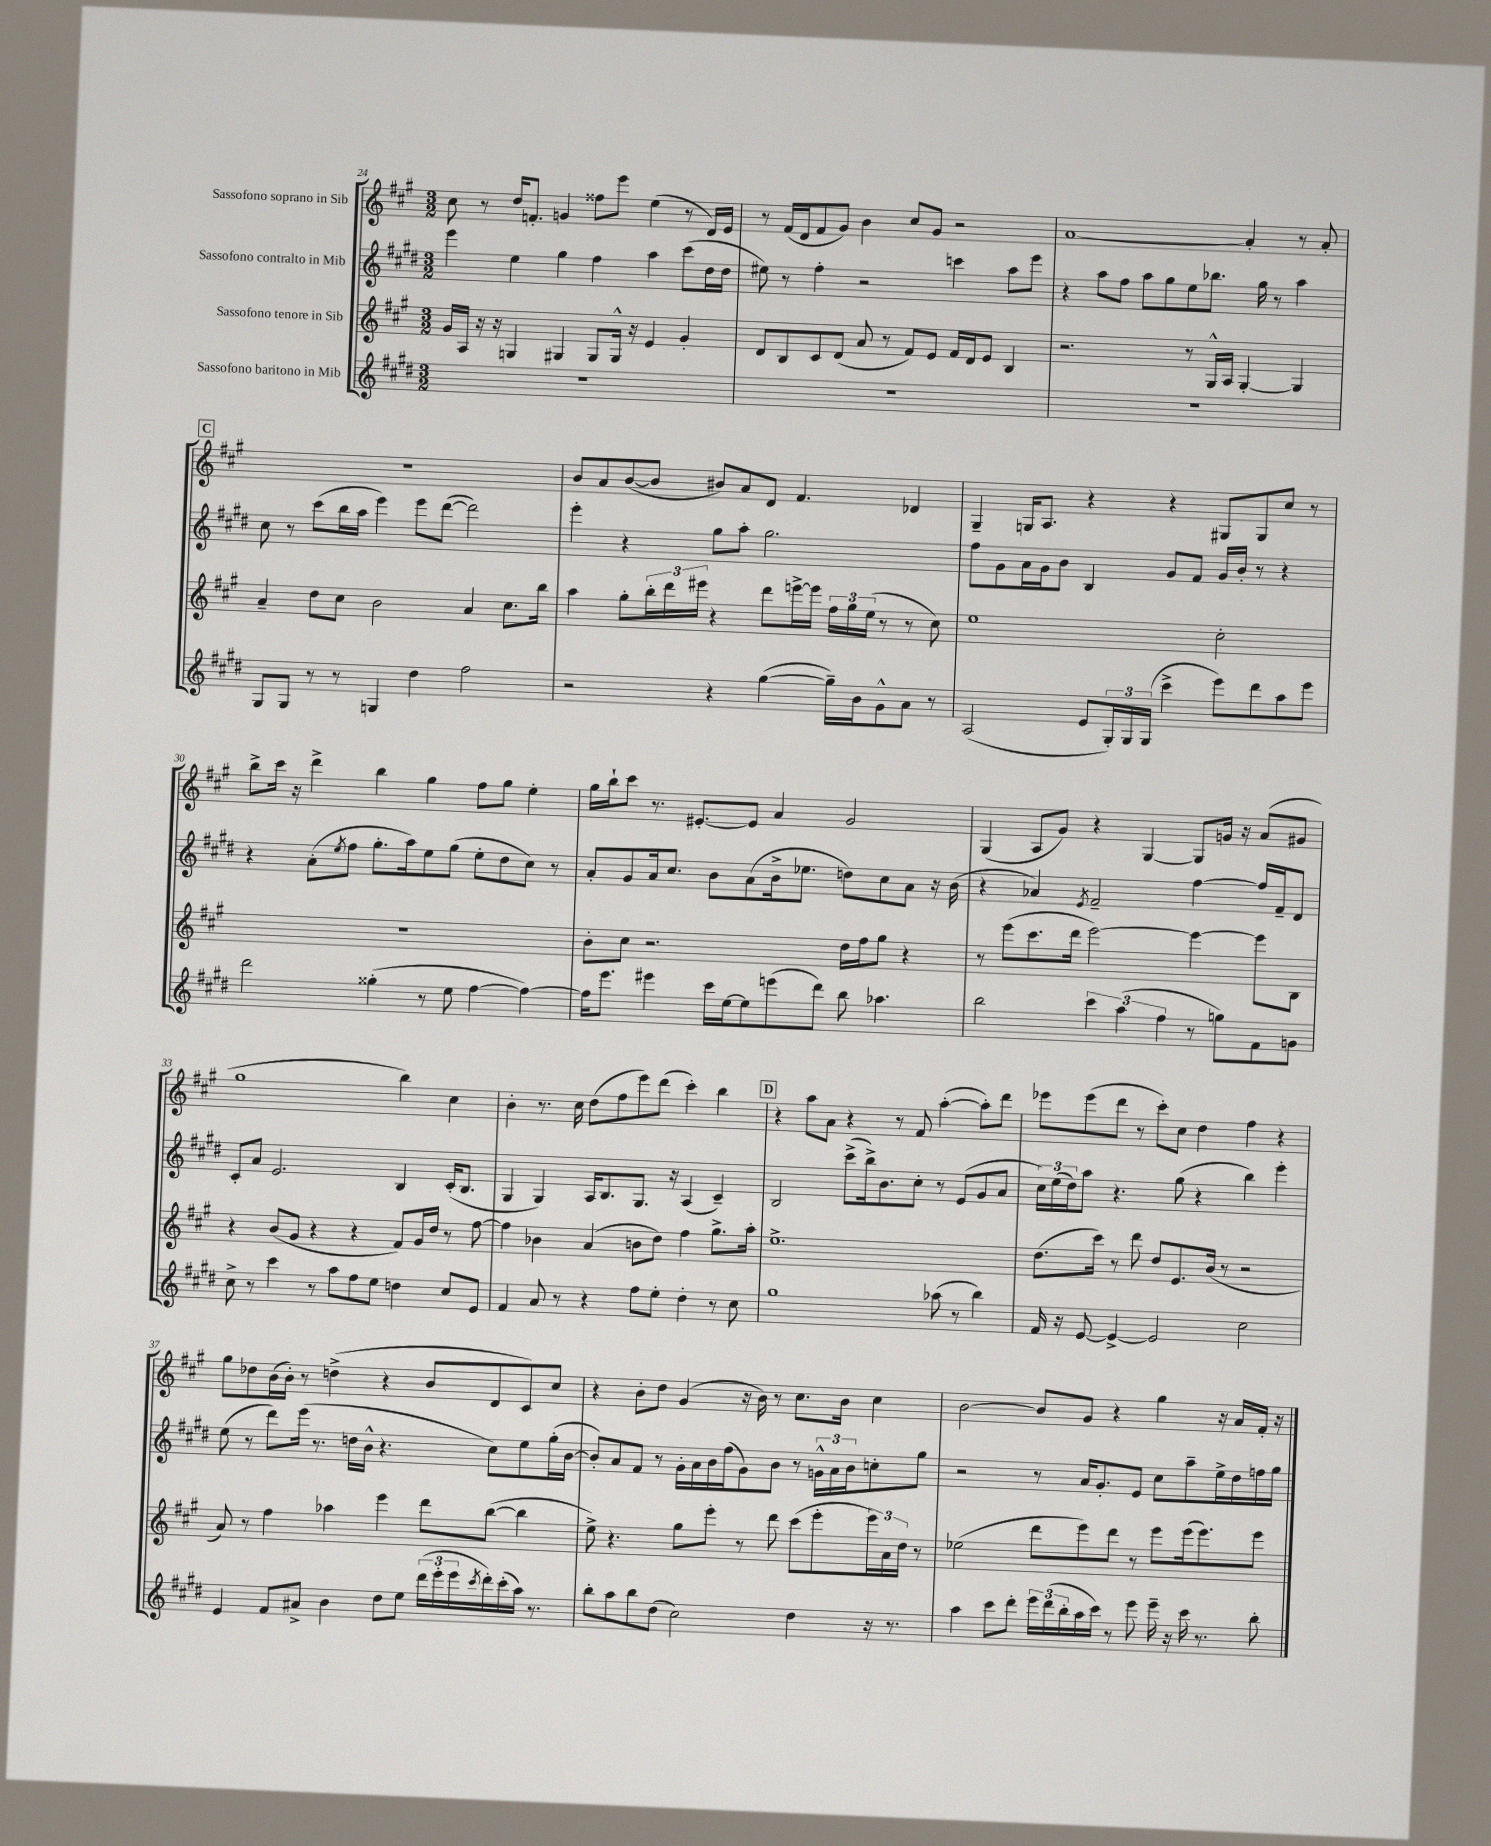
<<
\new StaffGroup <<
\new Staff = "s0" \with { instrumentName = "Sassofono soprano in Sib" } {
    \clef treble \key a \major \numericTimeSignature \time 3/2
    cis''8 r8 d''16 f'8.-. g'4 fisis''8 e'''8 e''4( r8 d'16) e'16 |
    r8 fis'16( d'16 fis'8 gis'8) b'4 cis''8 gis'8 r2 |
    a'1~ a'4-. r8 a'8-. |
    \mark \markup { \box "C" } R1. |
    b'8 a'8 b'8~( b'8 bis'8) a'8 d'8 fis'4. des'4 |
    gis4-- g16 a8. r4 r4 gis8 gis8 cis''8 r8 |
    b''8-> cis'''16 r16 d'''4-> b''4 gis''4 fis''8 gis''8 e''4-. |
    gis''16 b''16-! cis'''8 r8. eis'8.~-. eis'8 a'4 gis'2 |
    gis4( a8 gis'8) r4 gis4~ gis8 g'16 r16 a'8( gis'8 |
    gis''1 b''4) cis''4 |
    b'4-. r8. cis''16 d''8( fis''8 e'''8) d'''8( cis'''4-.) b''4 |
    \mark \markup { \box "D" } r4 a''8 a'8 r4 r8 fis'8 a''4~-.( a''8-.) d'''8 |
    ees'''8 ees'''8( d'''8 r8 cis'''8-.) cis''8 d''4 fis''4 r4 |
    gis''8 des''8 b'16( b'16-.) r8 d''4->( r4 b'8 d'8 cis'8) cis''8 |
    r4 b'8-. d''8 gis'4( r16 b'16) r8 cis''8. b'16 cis''4 |
    b'2~ b'8 gis'8 r4 gis''4 r16 a'16 fis'16-. r16 \bar "|." |
}
\new Staff = "s1" \with { instrumentName = "Sassofono contralto in Mib" } {
    \clef treble \key e \major \numericTimeSignature \time 3/2
    e'''4 e''4 gis''4 fis''4 a''4 cis'''8( dis''16 dis''16 |
    eis''8) r8 fis''4-. r2 c'''4 a''8 e'''8 |
    r4 a''8 fis''8 a''8 gis''8 e''8 bes''8. gis''16 r8 a''4 |
    \mark \markup { \box "C" } cis''8 r8 cis'''8( b''16 a''16 e'''4) e'''8 dis'''8~( dis'''2) |
    e'''4-. r4 gis''8 a''8-. gis''2. |
    fis''8 gis'8 a'16 gis'16 b'8 b4 gis'8 fis'8 gis'16 b'16-. r8 r4 |
    r4 a'8-.( \acciaccatura { e''8 } fis''8 gis''8.-. a''16) e''8 gis''8( e''8-. dis''8 cis''8) r8 |
    a'8-. gis'8 a'16 cis''8. b'8 a'8( b'16-> ees''8. d''8) cis''8 a'8 r16 b'16( |
    r4 aes'4) \acciaccatura { e'8 } fis'2-- fis''4~ fis''16 fis'16-- dis'8 |
    cis'8-. a'8 e'2. b4 cis'16-.( b8. |
    gis4 gis4) a16 b8. gis8. r16 a4( cis'4--) |
    \mark \markup { \box "D" } b2 cis'''8->( b''16->) b'8. cis''8-. r8 e'8( gis'8 a'8 |
    \tuplet 3/2 { cis''16) e''16( dis''16) } a''8 r4. gis''8( r4 b''4) e'''4-. |
    e''8( r8 dis'''8) e'''16( r8. d''16 b'16-^ r4. cis''8) e''8 gis''16-.( b'16~ |
    b'8-.) a'8 fis'8 r8 gis'16-. a'16 b'16 fis''16( gis'8) b'8 r8 \tuplet 3/2 { g'16-^ a'16 b'16 } c''8-. gis''8 |
    r2 r8 a'16 gis'8.-. e'8 cis''8 a''8-- e''16-> dis''16 f''16 gis''16 \bar "|." |
}
\new Staff = "s2" \with { instrumentName = "Sassofono tenore in Sib" } {
    \clef treble \key a \major \numericTimeSignature \time 3/2
    gis'16 a16 r16 r16 g4 gis4 gis8 gis16-^ r16 e'4 gis'4-. |
    d'8 b8 cis'8 d'8( a'8 r8 fis'8) e'8 fis'16 d'16 e'8 b4 |
    r2. r8 gis16-^ a16 gis4~-. gis4 |
    \mark \markup { \box "C" } a'4-- d''8 cis''8 b'2 a'4 cis''8. b''16 |
    a''4 gis''8-. \tuplet 3/2 { b''16-. d'''16 eis'''16 } r4 d'''8 e'''16~-> e'''16 \tuplet 3/2 { fis''16 gis''16 e''16( } r8 r8 cis''8) |
    e''1 cis''2-. |
    R1. |
    b'8-. cis''8 r2. d''16 fis''16 gis''8 r4 |
    r8 e'''8( cis'''8. d'''16 e'''2~) e'''4~ e'''8 b8 |
    r4 b'8( gis'8 r4 r4 fis'8) gis'16 d''16 r8 fis''8~ |
    fis''4 bes'4 a'4( b'8 d''8) fis''4 gis''8.-> a''16-. |
    \mark \markup { \box "D" } e''1.-> |
    d''8.( cis'''16) r8 d'''8 d''8 e'8. b'16( r8 r2 |
    a'8) r8 fis''4 aes''4 e'''4 d'''8 b''8~( b''4 |
    e''8->) r4. gis''8 e'''8-. r8 d'''8 cis'''8( e'''8-. \tuplet 3/2 { e'''16) a'16 d''16 } r8 |
    ees''2( d'''8 e'''8) d'''8 r8 e'''8 e'''16( e'''8.) e'''8 \bar "|." |
}
\new Staff = "s3" \with { instrumentName = "Sassofono baritono in Mib" } {
    \clef treble \key e \major \numericTimeSignature \time 3/2
    R1. |
    R1. |
    R1. |
    \mark \markup { \box "C" } gis8 gis8 r8 r8 g4 dis''4 fis''2 |
    r2 r4 gis''4~( gis''16--) b'16 gis'8-^ a'8 r8 |
    a2( e'8 \tuplet 3/2 { gis16-.) gis16 gis16( } cis'''4-> e'''8) dis'''8 a''8 e'''8 |
    dis'''2 gisis''4-.( r8 e''8 fis''4~ fis''4~) |
    fis''16 e'''8. eis'''4 cis'''16 e''16~ e''8 e'''8( dis'''8) b''8 aes''4. |
    b''2 \tuplet 3/2 { cis'''4 a''4( fis''4 } r8 g''8) fis'8 g'8 |
    cis''8-> r8 cis'''4 r8 a''8 fis''8 e''8 d''4 cis''8 e'8 |
    fis'4 a'8 r8 r4 fis''8 e''8-. dis''4-. r8 cis''8 |
    \mark \markup { \box "D" } gis''1 aes''8( r8 b''4) |
    fis'16 r16 e'8~ e'4~-> e'2 cis''2 |
    e'4 fis'8 ais'8-> b'4 dis''8 e''8 \tuplet 3/2 { dis'''16( e'''16-. e'''16 } \acciaccatura { cis'''8 } dis'''16-.) cis'''16-.( a''16) r8. |
    b''8-. a''8 b''8 dis''8( cis''2) dis''4 r16 r8. |
    a''4 cis'''8 dis'''8-. \tuplet 3/2 { e'''16 dis'''16( b''16-. } a''16 cis'''16) r8 e'''8 e'''16-- r16 cis'''16 r8. b''8-. \bar "|." |
}
>>
>>
\layout { \context { \Score currentBarNumber = #24 } }
